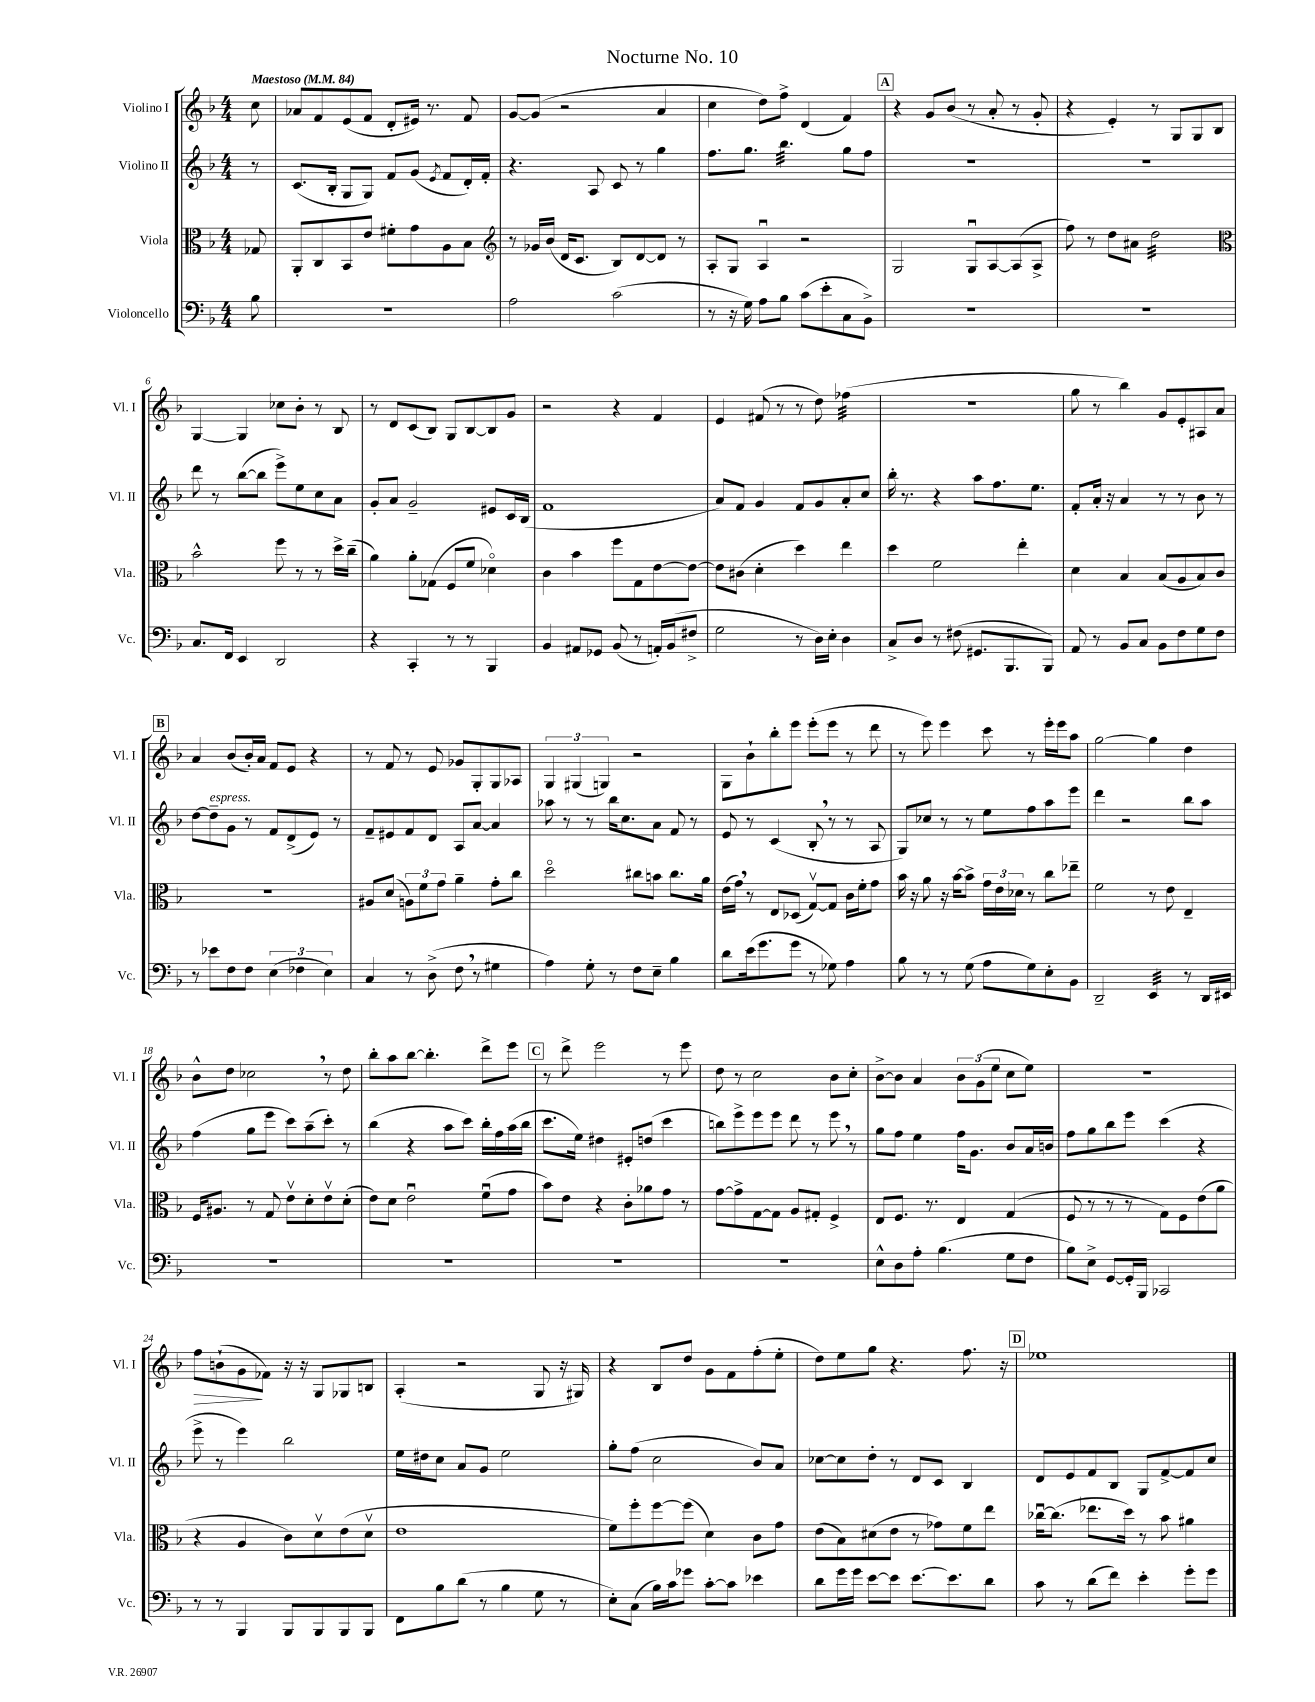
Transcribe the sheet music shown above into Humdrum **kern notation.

**kern	**kern	**kern	**kern
*staff4	*staff3	*staff2	*staff1
*clefF4	*clefC3	*clefG2	*clefG2
*k[b-]	*k[b-]	*k[b-]	*k[b-]
*M4/4	*M4/4	*M4/4	*M4/4
*MM84	*MM84	*MM84	*MM84
8B-\	8G-/	8r	8cc\
=	=	=	=
1r	8AA'/L	(8.c/L	8a-/L
.	8C/	.	8f/
.	.	16B-'/Jk	.
.	8BB-/	8G/L	(8e/
.	8e/J	8G/J)	8f/J
.	8f#'\L	8f/L	8d'/L
.	8g\	(8g/J	16e#/Jk)
.	.	.	8.r
.	.	8qe/	.
.	8A\	8f/L	.
.	8B-\J	16d'/L)	8f/
.	.	16f'/JJ	.
=	=	=	=
*	*clefG2	*	*
2A\	8r	4.r	[8g/L
.	16g-/LL	.	(8g/]J
.	(16b-/JJ	.	.
.	16d/LK	.	2r
.	8.c/J	.	.
.	.	8A/	.
(2c\	8B-/L)	8c/	.
.	[8d/	8r	.
.	8d/]J	4gg\	4a/
.	8r	.	.
=	=	=	=
8r	8A'/L	8.ff\L	4cc\
16r	8G/J	.	.
16G\)	.	8.gg\J	.
8A\L	4Au/	.	8dd\L)
8B-\J	.	4.bb-\	8ff^\J
(8c\L	2r	.	(4d/
8e'\	.	.	.
8C\	.	8gg\L	4f/)
8BB-^\J)	.	8ff\J	.
=	=	=	=
1r	2G/	1r	4r
.	.	.	8g/L
.	.	.	(8b-/J
.	8Gu/L	.	8r
.	[8A/	.	8a'/
.	(8A/]	.	8r
.	8A^/J	.	8g'/
=	=	=	=
1r	8ff\)	1r	4r
.	8r	.	.
.	8dd\L	.	4e'/)
.	8a#\J	.	.
.	2dd\	.	8r
.	.	.	8G/L
.	.	.	8G/
.	.	.	8B-/J
=	=	=	=
*	*clefC3	*	*
8.C/L	2b-^^\	8ddd\	[4G/
.	.	8r	.
16FF/Jk	.	.	.
4EE/	.	([8bb-\L	4G/]
.	.	8bb-\]J	.
2DD/	8ff\	8eee^\L)	8cc-\L
.	8r	8ee\	8b-'\J
.	8r	8cc\	8r
.	16dd^\LL	8a\J	8B-/
.	(16cc~\JJ	.	.
=	=	=	=
4r	4a\)	8g'/L	8r
.	.	8a/J	8d/L
4CC'/	8a'\L	2g~/	(8c/
.	(8G-\J	.	8B-/J)
8r	8F/L	.	8G/L
8r	8f/J	.	[8B-/
4BBB-/	4d-o\)	8e#/L	8B-/]
.	.	16c/L	8g/J
.	.	(16B-/JJ	.
=	=	=	=
4BB-/	4c\	1f	2r
8AA#/L	4b-\	.	.
8GG-/J	.	.	.
(8BB-/	8ff\L	.	4r
8r	8G\	.	.
16AA'/LL)	[8e\	.	4f/
(16BB-/J	.	.	.
8F#^/J	8e\_J	.	.
=	=	=	=
2G\	8e\]L	8a/L)	4e/
.	(8c#\J	8f/J	.
.	4d'\	4g/	(8f#/
.	.	.	8r
8r	4dd\)	8f/L	8r
16D\LL)	.	8g/	8dd\)
16E'\JJ	.	.	.
4D\	4ee\	8a'/	(4ff-\
.	.	8cc/J	.
=	=	=	=
8C^/L	4dd\	16bb-'\	1r
.	.	8.r	.
8D/J	.	.	.
8r	2f\	4r	.
(8F#\	.	.	.
8.GG#/L	.	8aa\L	.
.	.	8.ff\	.
8.BBB-/	.	.	.
.	4ee'\	.	.
.	.	8.ee\J	.
8BBB-/J)	.	.	.
=	=	=	=
8AA/	4d\	8f'/L	8gg\
8r	.	16a'/Jk	8r
.	.	16r	.
8BB-/L	4B-/	4a/	4bb-\)
8C/J	.	.	.
8BB-\L	(8B-/L	8r	8g/L
8F\	8A/	8r	8e'/
8G\	8B-/)	8b-\	8A#/
8F\J	8c/J	8r	8a/J
=	=	=	=
8r	1r	[8dd\L	4a/
8e-\L	.	8dd~\]	.
8F\	.	8g\J	(8b-/L
8F\J	.	8r	16b-'/L)
.	.	.	16a/JJ
(6E\	.	8f/L	8f/L
.	.	(8d^/	8e/J
6F-\	.	.	.
.	.	8e/J)	4r
6E\)	.	.	.
.	.	8r	.
=	=	=	=
4C/	8A#/L	8f~/L	8r
.	(8d/J	8e#/	8f/
8r	12A\L)	8f/	8r
.	12f\	.	.
(8D^\	.	8d/J	8e/
.	12g\J	.	.
8F\	4a~\	8A/L	8g-/L
8r	.	[8a/J	8G'/
4G#\	8g'\L	4a/]	8G/
.	8cc\J	.	8A-/J
=	=	=	=
4A\)	2ddo\	8aa-\	6G/
.	.	8r	.
.	.	.	(6G#/
8G'\	.	8r	.
.	.	.	6G/)
8r	.	16bb-\LK	.
.	.	8.cc\	.
8F\L	8cc#\L	.	2r
8E~\J	8b\J	8a\J	.
4B-\	8.cc#\L	8f/	.
.	.	8r	.
.	16a\Jk	.	.
=	=	=	=
8d\L	(16e\LL	8e/	8G\L
.	16g\JJ)	.	.
(16e\k	8r	8r	8b-`\
8.g\	.	.	.
.	8E/L	(4c/	8bb-'\
8g\J	(8D-/J	.	8eee\J
8r	[8Gv/L)	8B-'/	(8eee'\L
8G-\)	8G/]J	8r	8eee\J
4A\	16c\LL	8r	8r
.	16f'\J	.	.
.	8g\J	8A/	8ddd\
=	=	=	=
8B-\	16b-\	8G/L)	8r
.	16r	.	.
8r	8a\	8cc-/J	8eee\)
8r	16r	8r	4eee\
.	[16b-\LK	.	.
(8G\	8b-^\]J	8r	.
8A\L	24g\LL	8ee\L	8ccc\
.	24e\	.	.
.	24d-\JJ	.	.
8G\)	8r	8ff\	8r
8E'\	8cc\L	8aa\	16eee'\LL
.	.	.	16eee\J
8BB-\J	8ee-~\J	8eee\J	8aa\J
=	=	=	=
2DD~/	2f\	4ddd\	[2gg\
.	.	2r	.
4EE/	8r	.	4gg\]
.	8e\	.	.
8r	4E~/	8bb-\L	4dd\
16DD/LL	.	8aa\J	.
16EE#/JJ	.	.	.
=	=	=	=
1r	16F/LK	(4ff\	8b-^^\L
.	8.A#/J	.	.
.	.	.	8dd\J
.	8r	8gg\L	2cc-\
.	8G/	8eee\J	.
.	8ev\L	8ccc\L)	.
.	8d'\	(8aa~\	.
.	8ev\	8ccc'\J)	8r
.	(8d'\J	8r	8dd\
=	=	=	=
1r	8e\L)	(4bb-\	8bb-'\L
.	8d\J	.	8aa\
.	2eu\	4r	[8bb-\J
.	.	.	4.bb-'\]
.	.	8aa\L	.
.	.	8ccc\J)	.
.	(8fu\L	16bb-'\LL	8ddd^\L
.	.	16ff\	.
.	8g\J	(16aa\	8eee\J
.	.	16bb-\JJ	.
=	=	=	=
1r	8b-\L)	8.ccc\L	8r
.	8e\J	.	8ddd^\
.	.	16ee\Jk)	.
.	4r	4dd#\	2eee\
.	8c'\L	8e#'/L	.
.	8a-\	(8dd/J	.
.	8g\J	4ccc\	8r
.	8r	.	8eee\
=	=	=	=
1r	[8g\L	8bb\L)	8dd\
.	8g^\]	8eee^\	8r
.	[8G\	8eee\	2cc\
.	8G\]J	8eee\J	.
.	8A/L	8ddd\	.
.	8G#'/J	8r	.
.	4F^/	8eee\	8b-\L
.	.	8r	8cc'\J
=	=	=	=
8E^^\L	8E/L	8gg\L	[8b-^\L
8D\	8.F/J	8ff\J	8b-\]J
8A'\J	.	4ee\	4a/
.	8.r	.	.
(4.B-\	.	.	.
.	4E/	16ff\LK	12b-\L
.	.	8.g\J	.
.	.	.	(12g\
.	.	.	12ee\J
8G\L	(4G/	8b-/L	8cc\L
8F\J	.	16a/L	8ee\J)
.	.	16b/JJ	.
=	=	=	=
8B-\L)	8F/	8ff\L	1r
8E^\J	8r	8gg\	.
[8GG/L	8r	8bb-\	.
16GG'/]L	8r	8eee\J	.
16BBB-/JJ	.	.	.
2CC-/	8G\L)	(4ccc\	.
.	8F\	.	.
.	(8e\	4r	.
.	8a\J	.	.
=	=	=	=
8r	4r	8eee^\	8ff\L
8r	.	8r	(8b`\
4BBB-/	4A/	4eee\)	8g\
.	.	.	8f-\J)
8BBB-/L	8c\L)	2bb-\	16r
.	.	.	16r
8BBB-/	8dv\	.	8G/L
8BBB-/	(8e\	.	8G-/
8BBB-/J	8dv\J	.	8B/J
=	=	=	=
8FF\L	1e	16ee\LL	(4A'/
.	.	16dd#\J	.
8B-\	.	8cc\J	.
(8d\J	.	8a/L	2r
8r	.	8g/J	.
4B-\	.	2ee\	.
8G\	.	.	8G/
8r	.	.	16r
.	.	.	16G#/)
=	=	=	=
8E'\L)	8f\L)	8gg'\L	4r
(8C\J	8ff'\	(8ff\J	.
16B-\LL)	[8ff\	2cc\	8B-/L
16c\J	.	.	.
8g-\J	(8ff\]J	.	8dd/J
[8c'\L	4d\)	.	8g\L
8c\]J	.	.	8f\
4e-\	8c\L	8b-/L)	(8ff'\
.	8g\J	8a/J	8ee'\J
=	=	=	=
8d\L	(8e\L	[8cc-\L	8dd\L)
16g\L	8B-\)	8cc-\]	8ee\
16g\JJ	.	.	.
[8e\L	(8d#\	8dd'\J	8gg\J
8e\]J	8e\J	8r	4.r
[8.e\L	8r	8d/L	.
.	8g-\L)	8c/J	.
8.e\]	.	.	.
.	8f\	4B-/	8.ff\
8d\J	8ee\J	.	.
.	.	.	16r
=	=	=	=
8c\	[16cc-u\LK	8d/L	1ee-
.	(8.cc-\]J	.	.
8r	.	8e/	.
(8d\L	8.ee-\L	8f/	.
8f\J)	.	8B-/J	.
.	16dd\Jk)	.	.
4e'\	8r	8G/L	.
.	8b-\	[8f^/	.
8g'\L	4a#\	8f/]	.
8g\J	.	8cc/J	.
==	==	==	==
*-	*-	*-	*-
